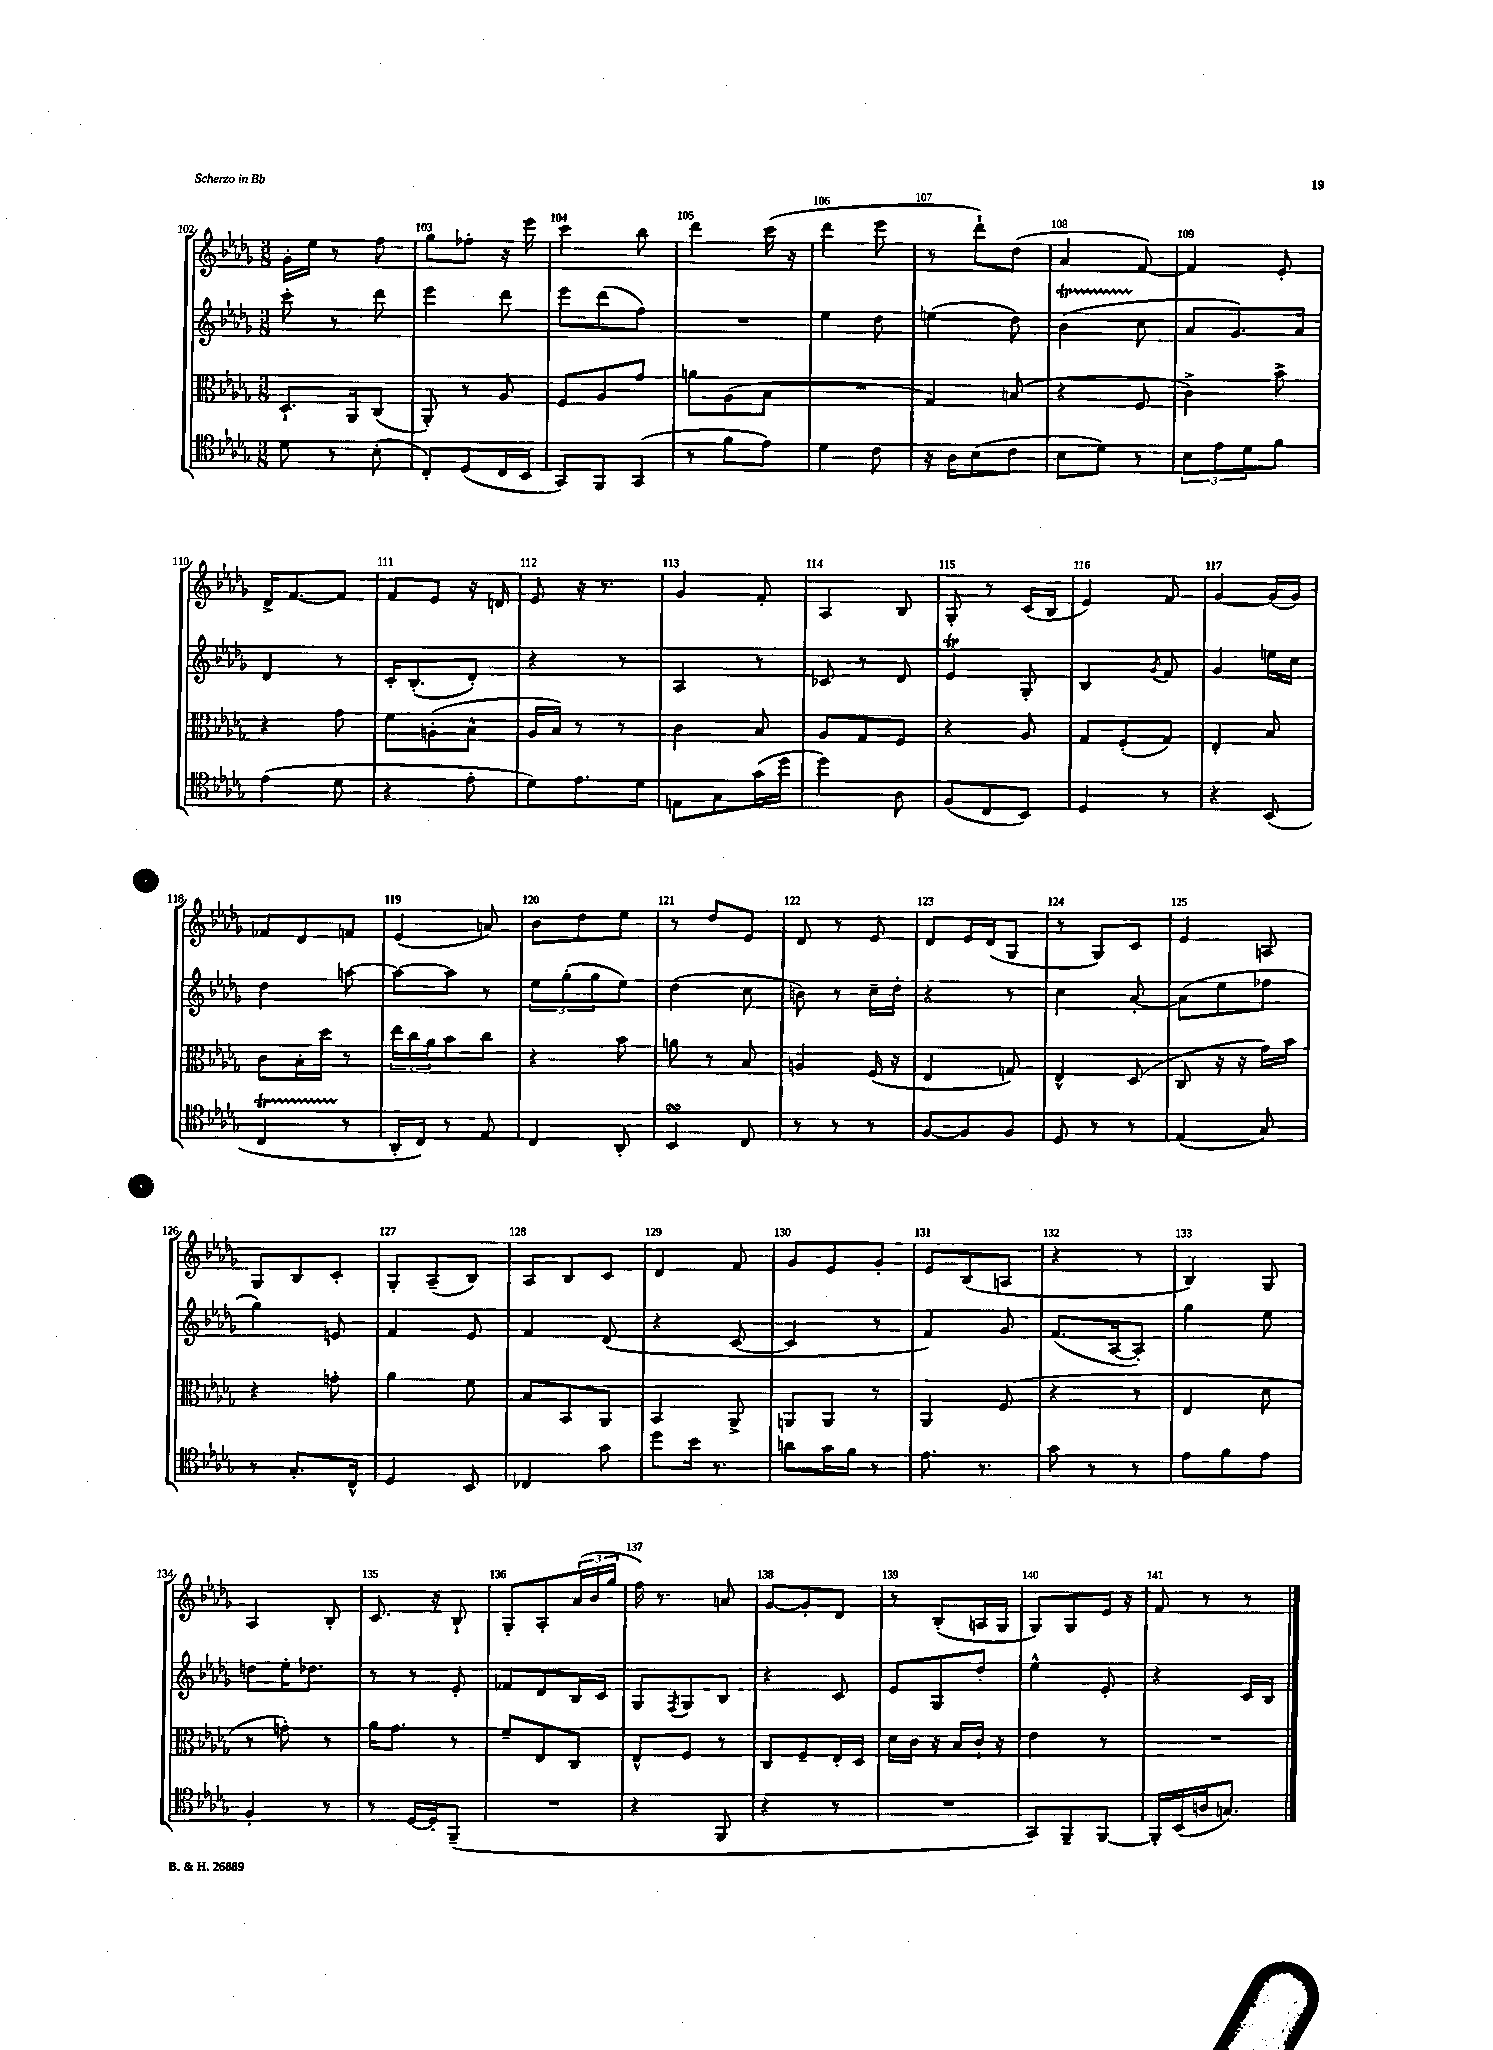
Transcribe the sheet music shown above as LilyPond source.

<<
\new StaffGroup <<
\new Staff = "s0" {
    \clef treble \key des \major \numericTimeSignature \time 3/8
    ges'16-. ees''16 r8 f''8 |
    ges''8 fes''8-. r16 ees'''16 |
    c'''4 bes''8 |
    des'''4 c'''16( r16 |
    des'''4 ees'''8 |
    r8 des'''8-!) des''8( |
    aes'4 f'8~) |
    f'4 ees'8-. |
    des'16-> f'8.~ f'8 |
    f'8 ees'8 r16 d'16 |
    ees'8 r16 r8. |
    ges'4 f'8-. |
    aes4 bes8 |
    ges8-. r8 c'16( bes16 |
    ees'4) f'8 |
    ges'4~ ges'16( ges'16) |
    fes'8 des'8 f'8 |
    ees'4( a'8) |
    bes'8 des''8 ees''8 |
    r8 des''8 ees'8 |
    des'8 r8 ees'8 |
    des'8 ees'16 des'16( ges8 |
    r8 ges8) c'8 |
    ees'4 a8 |
    ges8 bes8 c'8-. |
    ges8-. aes8--( bes8) |
    aes8 bes8 c'8 |
    des'4 f'8 |
    ges'8 ees'8 ges'8-. |
    ees'8 bes8( a8 |
    r4 r8 |
    bes4) ges8 |
    aes4 bes8-. |
    c'8. r16 bes8-! |
    ges8-. aes8-. \tuplet 3/2 { aes'16( bes'16 ges''16 } |
    f''16) r8. a'8 |
    ges'8~ ges'8-. des'8 |
    r8 bes8-.( a16 ges16 |
    ges8) ges8 ees'16 r16 |
    f'8 r8 r8 \bar "|." |
}
\new Staff = "s1" {
    \clef treble \key des \major \numericTimeSignature \time 3/8
    c'''8-. r8 des'''8 |
    ees'''4 des'''8 |
    ees'''8 des'''8( f''8) |
    R4. |
    ees''4 des''8 |
    e''4( des''8) |
    bes'4\startTrillSpan( c''8\stopTrillSpan |
    aes'8 ges'8.) aes'16 |
    des'4 r8 |
    c'16-. bes8.-.( des'8-.) |
    r4 r8 |
    aes4 r8 |
    ces'8 r8 des'8 |
    ees'4\trill ges8-. |
    bes4 \acciaccatura { ges'8 } f'8 |
    ges'4 e''16 c''16 |
    des''4 a''8~ |
    a''8~ a''8 r8 |
    \tuplet 3/2 { ees''8 ges''8-.( ges''8 } ees''8) |
    des''4( c''8 |
    b'8) r8 c''16-- des''16-. |
    r4 r8 |
    c''4 aes'8~-. |
    aes'8( ees''8 fes''8 |
    ges''4) e'8 |
    f'4 ees'8 |
    f'4 des'8( |
    r4 c'8~ |
    c'4 r8 |
    f'4) ges'8 |
    f'8.( aes16~ aes8-.) |
    ges''4 ees''8 |
    d''8 ees''16-. des''8. |
    r8 r8 ees'8-. |
    fes'8 des'8 bes16 c'16 |
    ges8 \acciaccatura { f8 } ges8 bes8 |
    r4 c'8 |
    ees'8 ges8 des''8-. |
    ees''4-^ ees'8-. |
    r4 c'16 bes16 \bar "|." |
}
\new Staff = "s2" {
    \clef alto \key des \major \numericTimeSignature \time 3/8
    des8.-! aes,16 c8( |
    aes,8-.) r8 aes8 |
    f8 aes8 ges'8 |
    a'8 aes8( bes8 |
    R4. |
    ges4) b8( |
    r4 f8 |
    c'4->) bes'8-> |
    r4 ges'8 |
    f'8 a8-.( bes8-^ |
    aes16 bes16) r8 r8 |
    c'4 bes8 |
    aes8 ges8 f8 |
    r4 aes8 |
    ges8 f8-.( ges8) |
    ees4-. bes8 |
    c'8 bes16-. des''16 r8 |
    \tuplet 3/2 { ees''16 c''16 aes'16 } bes'8 c''8 |
    r4 bes'8 |
    a'8 r8 bes8 |
    a4 f16( r16 |
    ees4 g8) |
    ees4-^ des8( |
    c8 r16 r16 ges'16) bes'16 |
    r4 g'8-. |
    aes'4 f'8 |
    bes8 bes,8 aes,8 |
    bes,4 aes,8-> |
    a,8 a,8 r8 |
    aes,4 f8( |
    r4 r8 |
    ees4 des'8 |
    r8 g'8-.) r8 |
    aes'16 ges'8. r8 |
    f'8-- ees8 c8 |
    ees8-^ f8 r8 |
    c8 f8-- ees16-. des16 |
    des'16 c'16 r16 bes16 c'16-! r16 |
    ees'4 r8 |
    R4. \bar "|." |
}
\new Staff = "s3" {
    \clef tenor \key des \major \numericTimeSignature \time 3/8
    des'8 r8 bes8-.( |
    c8-.) des8( c16 bes,16 |
    ges,8) f,8 ges,8( |
    r8 f'8 ees'8) |
    des'4 c'8 |
    r16 aes16 bes8( c'8 |
    bes8 des'8) r8 |
    \tuplet 3/2 { bes8 ees'8 des'8 } f'8 |
    ees'4( des'8 |
    r4 ees'8-. |
    des'8) ees'8. des'16 |
    e8 ges8 ges'16( des''16 |
    des''4) aes8 |
    f8( c8 bes,8) |
    des4 r8 |
    r4 bes,8( |
    c4\startTrillSpan r8\stopTrillSpan |
    aes,16-. c16) r8 ees8 |
    c4 aes,8-. |
    bes,4\turn c8 |
    r8 r8 r8 |
    f8~ f8 f8 |
    des8 r8 r8 |
    ees4( ges8) |
    r8 ges8.-. c16-^ |
    des4 bes,8 |
    ces4 ges'8 |
    des''8 bes'16 r8. |
    a'8 ges'16 f'16 r8 |
    ees'8. r8. |
    ges'8 r8 r8 |
    ees'8 f'8 ees'8 |
    f4-. r8 |
    r8 des16~ des16-. f,8--( |
    R4. |
    r4 f,8 |
    r4 r8 |
    R4. |
    ges,8) f,8-- f,8~ |
    f,16-. bes,16( a16 g8.) \bar "|." |
}
>>
>>
\layout { \context { \Score currentBarNumber = #102 \override BarNumber.break-visibility = ##(#f #t #t) barNumberVisibility = #all-bar-numbers-visible } }
